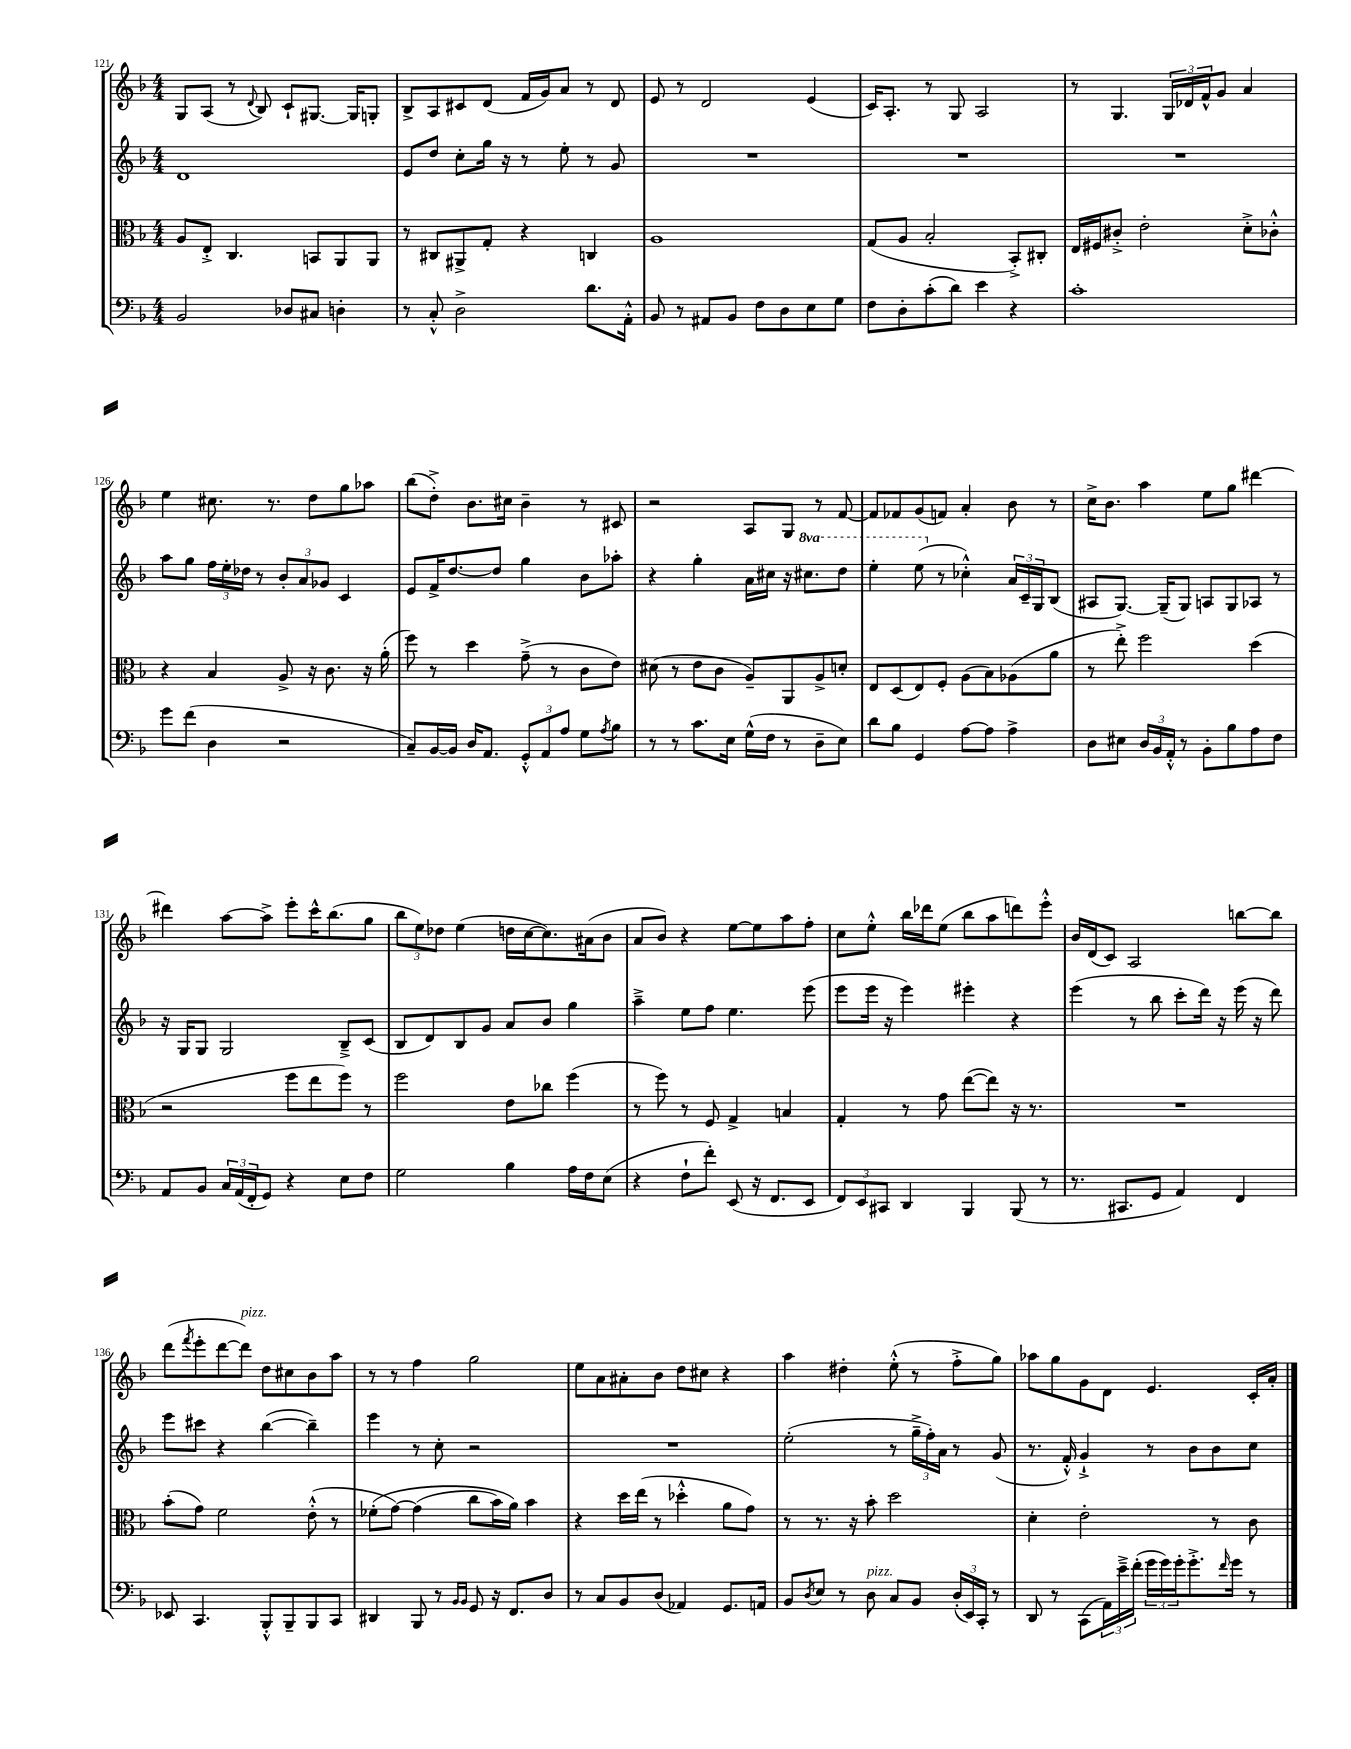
<<
\new StaffGroup <<
\new Staff = "s0" {
    \clef treble \key f \major \numericTimeSignature \time 4/4
    g8 a8( r8 \appoggiatura { d'8 } bes8) c'8-! gis8.~ gis16 g8-. |
    bes8-> a8 cis'8 d'8( f'16 g'16) a'8 r8 d'8 |
    e'8 r8 d'2 e'4( |
    c'16) a8.-. r8 g8 a2 |
    r8 g4. \tuplet 3/2 { g16 des'16 f'16-^ } g'8 a'4 |
    e''4 cis''8. r8. d''8 g''8 aes''8 |
    bes''8( d''8-.->) bes'8. cis''16 bes'4-- r8 cis'8 |
    r2 a8 g8 r8 f'8~ |
    f'8 fes'8 g'8( f'8) a'4-. bes'8 r8 |
    c''16-> bes'8. a''4 e''8 g''8 dis'''4~ |
    dis'''4 a''8~ a''8-> e'''8-. c'''16-^ bes''8.( g''8 |
    \tuplet 3/2 { bes''8 e''8) des''8 } e''4( d''16 c''16~ c''8.) ais'16( bes'8 |
    a'8 bes'8) r4 e''8~ e''8 a''8 f''8-. |
    c''8 e''8-.-^ bes''16 des'''16 e''8( bes''8 a''8 d'''8) e'''8-.-^ |
    bes'16 d'16( c'8) a2 b''8~ b''8 |
    d'''8( \acciaccatura { f'''8 } e'''8-. d'''8~ d'''8^\markup { \italic "pizz." }) d''8 cis''8 bes'8 a''8 |
    r8 r8 f''4 g''2 |
    e''8 a'8 ais'8-. bes'8 d''8 cis''8 r4 |
    a''4 dis''4-. e''8-.-^( r8 f''8-.-> g''8) |
    aes''8 g''8 g'8 d'8 e'4. c'16-. a'16-. \bar "|." |
}
\new Staff = "s1" {
    \clef treble \key f \major \numericTimeSignature \time 4/4 \set Staff.ottavationMarkups = #ottavation-simple-ordinals
    d'1 |
    e'8 d''8 c''8-. g''16 r16 r8 e''8-. r8 g'8 |
    R1 |
    R1 |
    R1 |
    a''8 g''8 \tuplet 3/2 { f''16 e''16-. des''16 } r8 \tuplet 3/2 { bes'8-. a'8 ges'8 } c'4 |
    e'8 f'16-> d''8.~ d''8 g''4 bes'8 aes''8-. |
    r4 g''4-. a'16 cis''16 r16 \ottava #1 cis'''8. d'''8 |
    e'''4-. e'''8( \ottava #0 r8 ces''4-.-^) \tuplet 3/2 { a'16 c'16-- g16 } bes8( |
    ais8 g8.~) g16--( g8) a8 g8 aes8 r8 |
    r16 g16 g8 g2 bes8---> c'8( |
    bes8 d'8) bes8 g'8 a'8 bes'8 g''4 |
    a''4---> e''8 f''8 e''4. e'''8( |
    e'''8 e'''16 r16 e'''4) eis'''4-. r4 |
    e'''4( r8 bes''8 c'''8-. d'''16) r16 e'''16( r16 d'''8) |
    e'''8 cis'''8 r4 bes''4~( bes''4--) |
    e'''4 r8 c''8-. r2 |
    R1 |
    e''2-.( r8 \tuplet 3/2 { g''16---> f''16-.) a'16 } r8 g'8( |
    r8. f'16-.-^) g'4-!-> r8 bes'8 bes'8 c''8 \bar "|." |
}
\new Staff = "s2" {
    \clef alto \key f \major \numericTimeSignature \time 4/4
    a8 e8-.-> c4. b,8 a,8 a,8 |
    r8 cis8 ais,8-> g8-. r4 c4 |
    a1 |
    g8( a8 bes2-. bes,8-.->) cis8-. |
    e16 fis16 cis'8-.-> e'2-. d'8-.-> ces'8-.-^ |
    r4 bes4 a8-> r16 c'8. r16 a'16-.( |
    f''8) r8 d''4 g'8--->( r8 c'8 e'8) |
    dis'8( r8 e'8 c'8 a8--) a,8 a8-> d'8-. |
    e8 d8( e8) f8-. a8( bes8) aes8( a'8 |
    r8 e''8-.->) f''2 d''4( |
    r2 f''8 e''8 f''8) r8 |
    f''2 e'8 ces''8 f''4( |
    r8 f''8) r8 f8 g4-> b4 |
    g4-. r8 g'8 e''8~( e''8) r16 r8. |
    R1 |
    bes'8-.( g'8) f'2 e'8-.-^( r8 |
    fes'8-.\( g'8~) g'4( c''8 bes'16) a'16\) bes'4 |
    r4 d''16 e''16( r8 des''4-.-^ a'8 g'8) |
    r8 r8. r16 bes'8-. d''2 |
    d'4-. e'2-. r8 c'8 \bar "|." |
}
\new Staff = "s3" {
    \clef bass \key f \major \numericTimeSignature \time 4/4
    bes,2 des8 cis8 d4-. |
    r8 c8-.-^ d2-> d'8. a,16-.-^ |
    bes,8 r8 ais,8 bes,8 f8 d8 e8 g8 |
    f8 d8-. c'8-.( d'8) e'4 r4 |
    c'1-. |
    g'8 f'8( d4 r2 |
    c8--) bes,16~ bes,16 d16 a,8. \tuplet 3/2 { g,8-.-^ a,8 a8 } g8 \acciaccatura { a8 } bes8 |
    r8 r8 c'8. e16 g16-^( f16 r8 d8-- e8) |
    d'8 bes8 g,4 a8~ a8 a4-> |
    d8 eis8 \tuplet 3/2 { d16 bes,16 a,16-.-^ } r8 bes,8-. bes8 a8 f8 |
    a,8 bes,8 \tuplet 3/2 { c16 a,16( f,16-. } g,8) r4 e8 f8 |
    g2 bes4 a16 f16 e8( |
    r4 f8-! f'8-.) e,8( r16 f,8. e,8 |
    \tuplet 3/2 { f,8) e,8 cis,8 } d,4 bes,,4 bes,,8( r8 |
    r8. cis,8. g,8 a,4) f,4 |
    ees,8 c,4. bes,,8-.-^ bes,,8-- bes,,8 c,8 |
    dis,4 bes,,8 r8 \grace { bes,16 bes,16 } g,8 r16 f,8. d8 |
    r8 c8 bes,8 d8( aes,4) g,8. a,16 |
    bes,8 \acciaccatura { d8 } e8 r8 d8^\markup { \italic "pizz." } c8 bes,8 \tuplet 3/2 { d16-.( e,16) c,16-. } r8 |
    d,8 r8 c,8( \tuplet 3/2 { a,16) e'16---> f'16-.( } \tuplet 3/2 { g'16 g'16) g'16-. } g'8.-.-> \grace { f'16 } g'16 r8 \bar "|." |
}
>>
>>
\layout { \context { \Score currentBarNumber = #121 } }
